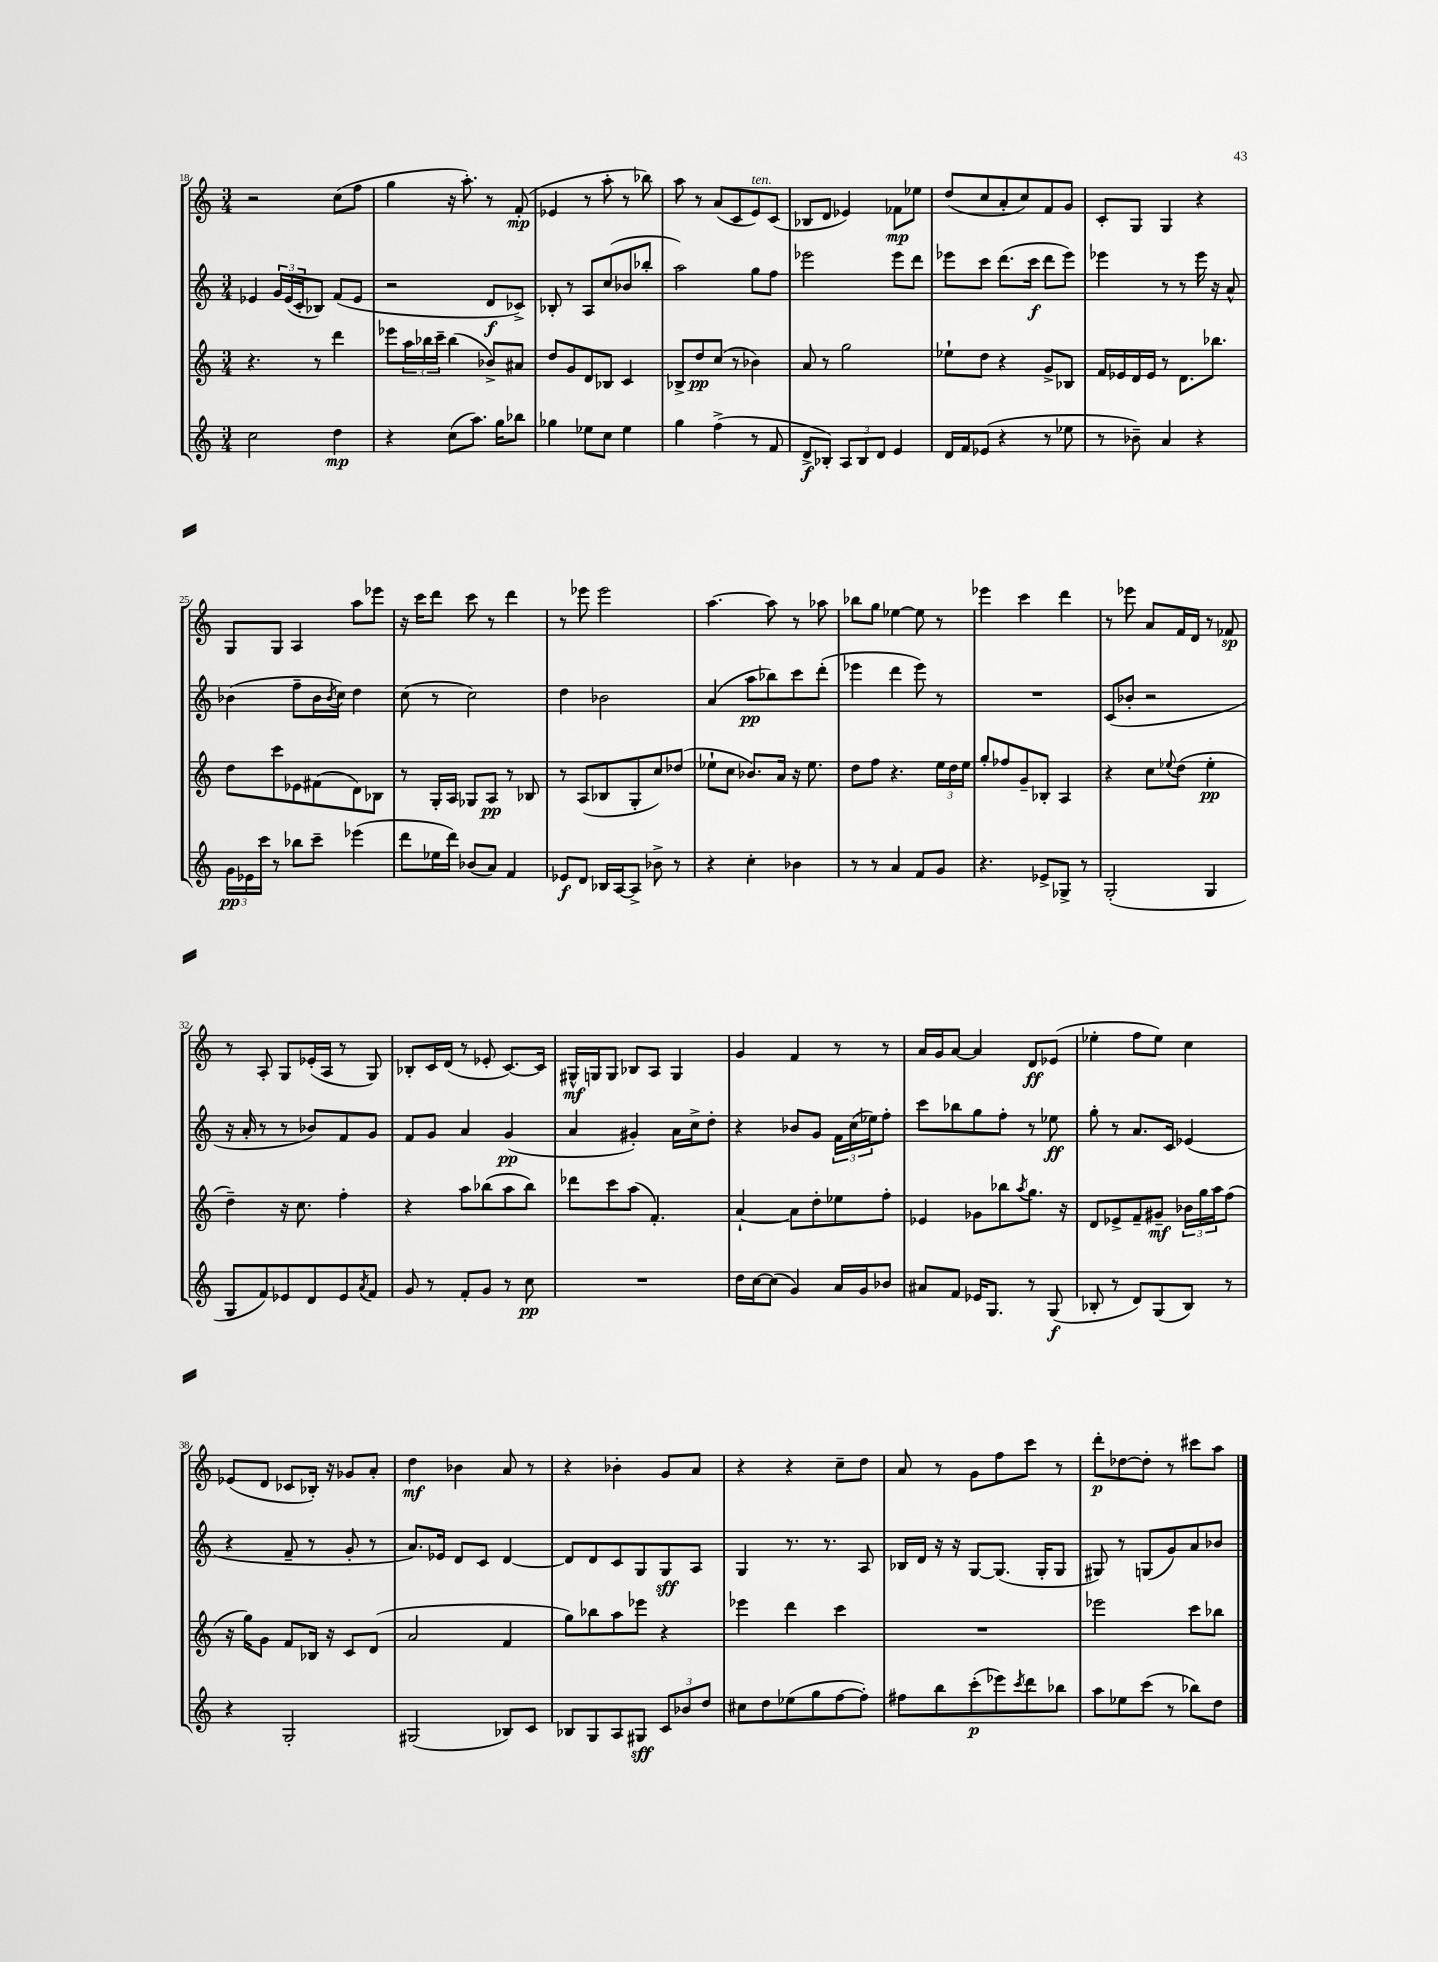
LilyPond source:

<<
\new StaffGroup <<
\new Staff = "s0" {
    \clef treble \key c \major \numericTimeSignature \time 3/4
    r2 c''8( f''8 |
    g''4 r16 a''8.-.) r8 f'8-.\mp( |
    ees'4 r8 a''8-. r8 bes''8) |
    a''8 r8 a'8( c'8 e'8^\markup { \italic "ten." }) c'8( |
    bes8 d'8 ees'4) fes'8\mp ees''8 |
    d''8( c''8 a'8-. c''8) f'8 g'8 |
    c'8-. g8 g4 r4 |
    g8 g8 a4 a''8 ees'''8 |
    r16 c'''16 d'''8 c'''8 r8 d'''4 |
    r8 ees'''8 ees'''2 |
    a''4.~ a''8 r8 aes''8 |
    bes''8 g''8 ees''4~ ees''8 r8 |
    ees'''4 c'''4 d'''4 |
    r8 ees'''8 a'8 f'16 d'16 r8 fes'8\sp |
    r8 a8-. g8 ees'16-.( a16 r8 g8) |
    bes8-. c'16 d'16( r8 ees'8-. c'8.~) c'16 |
    gis16-^\mf g16 g8 bes8 a8 g4 |
    g'4 f'4 r8 r8 |
    a'16 g'16 a'8~ a'4 d'8\ff ees'8( |
    ees''4-. f''8 ees''8) c''4 |
    ees'8( d'8 ces'8 bes16-.) r16 ges'8 a'8-. |
    d''4\mf bes'4 a'8 r8 |
    r4 bes'4-. g'8 a'8 |
    r4 r4 c''8-- d''8 |
    a'8 r8 g'8 f''8 c'''8 r8 |
    d'''8-.\p des''8~ des''8-. r8 cis'''8 a''8 \bar "|." |
}
\new Staff = "s1" {
    \clef treble \key c \major \numericTimeSignature \time 3/4
    ees'4 \tuplet 3/2 { g'16 ees'16( c'16-. } bes8) f'8( ees'8 |
    r2 d'8\f ces'8->) |
    bes8-. r8 a8 c''8( bes'8 bes''8-. |
    a''2) g''8 f''8 |
    ees'''2 ees'''8 d'''8 |
    ees'''8 c'''8 d'''8.( c'''16\f d'''8 ees'''8) |
    ees'''4 r8 r8 ees'''16 r16 a'8-^ |
    bes'4( f''8-- bes'16 \acciaccatura { bes'8 } c''16) d''4 |
    c''8( r8 c''2) |
    d''4 bes'2 |
    a'4( a''8\pp bes''8) c'''8 d'''8-.( |
    ees'''4 d'''4 ees'''8) r8 |
    R2. |
    c'8( bes'8-. r2 |
    r16 a'16-. r8 r8 bes'8) f'8 g'8 |
    f'8 g'8 a'4 g'4\pp( |
    a'4 gis'4-.) a'16 c''16-> d''8-. |
    r4 bes'8 g'8 \tuplet 3/2 { f'16 c''16( ees''16) } f''8-. |
    c'''8 bes''8 g''8 f''8-. r8 ees''8\ff |
    g''8-. r8 a'8. c'16 ees'4( |
    r4 f'8-- r8 g'8-. r8 |
    a'8.) ees'16 d'8 c'8 d'4~ |
    d'8 d'8 c'8 g8 g8\sff a8 |
    g4 r8. r8. a8 |
    bes16 d'16 r16 r16 g8~ g8.( g16-. g8 |
    gis8) r8 g8( g'8) a'8 bes'8 \bar "|." |
}
\new Staff = "s2" {
    \clef treble \key c \major \numericTimeSignature \time 3/4
    r4. r8 d'''4 |
    ees'''8 \tuplet 3/2 { a''16 bes''16 c'''16-- } bes''4( bes'8->) ais'8 |
    d''8 g'8 d'8 bes8 c'4 |
    bes8-> d''8\pp c''8( r8 bes'4) |
    a'8 r8 g''2 |
    ees''8-! d''8 r4 g'8-> bes8 |
    f'16 ees'16 d'16 ees'16 r8 d'8. bes''8. |
    d''8 c'''8 ees'8 fis'8( d'8) bes8 |
    r8 g16-. a16 ges8 a8\pp r8 bes8 |
    r8 a8( bes8 g8-. c''8) des''8( |
    ees''8-! c''8 bes'8.) a'16 r16 ees''8. |
    d''8 f''8 r4. \tuplet 3/2 { e''16 d''16 e''16 } |
    g''8-. fes''8 g'8-- bes8-. a4 |
    r4 c''8 \appoggiatura { ees''8 } d''8( ees''4-.\pp |
    d''4--) r16 c''8. f''4-. |
    r4 a''8 bes''8( a''8 bes''8) |
    des'''8 c'''8 a''8( f'4.-.) |
    a'4~-! a'8 d''8-. ees''8 f''8-. |
    ees'4 ges'8 bes''8 \acciaccatura { a''8 } g''8. r16 |
    d'8 ees'8-> f'8-- gis'8--\mf \tuplet 3/2 { bes'16 g''16 a''16 } f''8( |
    r16 g''16) g'8 f'8 bes16 r16 c'8 d'8( |
    a'2 f'4 |
    g''8) bes''8 a''8 ees'''8 r4 |
    ees'''4 d'''4 c'''4 |
    R2. |
    ees'''2 c'''8 bes''8 \bar "|." |
}
\new Staff = "s3" {
    \clef treble \key c \major \numericTimeSignature \time 3/4
    c''2 d''4\mp |
    r4 c''8( a''8.) g''16 bes''8 |
    ges''4 ees''8 c''8 ees''4 |
    g''4 f''4->( r8 f'8 |
    d'8->\f bes8-.) \tuplet 3/2 { a8 bes8 d'8 } e'4 |
    d'16 f'16 ees'8( r4 r8 ees''8 |
    r8 bes'8--) a'4 r4 |
    \tuplet 3/2 { g'16\pp ees'16 c'''16 } r8 bes''8 c'''8-- ees'''4( |
    d'''8 ees''16 d'''16) bes'8( a'8) f'4 |
    ees'8\f d'8 bes16 a16~ a8-> bes'8-> r8 |
    r4 c''4-. bes'4 |
    r8 r8 a'4 f'8 g'8 |
    r4. ees'8-> ges8-> r8 |
    g2-.( g4 |
    g8 f'8) ees'8 d'8 ees'8 \acciaccatura { a'8 } f'8 |
    g'8 r8 f'8-. g'8 r8 c''8\pp |
    R2. |
    d''16 c''16~ c''8( g'4) a'16 g'16 bes'8 |
    ais'8 f'8 ees'16 g8. r8 g8\f( |
    bes8-. r8 d'8) g8( bes8) r8 |
    r4 g2-. |
    gis2( bes8) c'8 |
    bes8 g8 a8 gis8\sff \tuplet 3/2 { c'8 bes'8 d''8 } |
    cis''8 d''8 ees''8( g''8 f''8~ f''8-.) |
    fis''8 b''8 c'''8-.\p( ees'''8) \acciaccatura { c'''8 } d'''8 bes''8 |
    a''8 ees''8 c'''8( r8 bes''8) d''8 \bar "|." |
}
>>
>>
\layout { \context { \Score currentBarNumber = #18 } }
